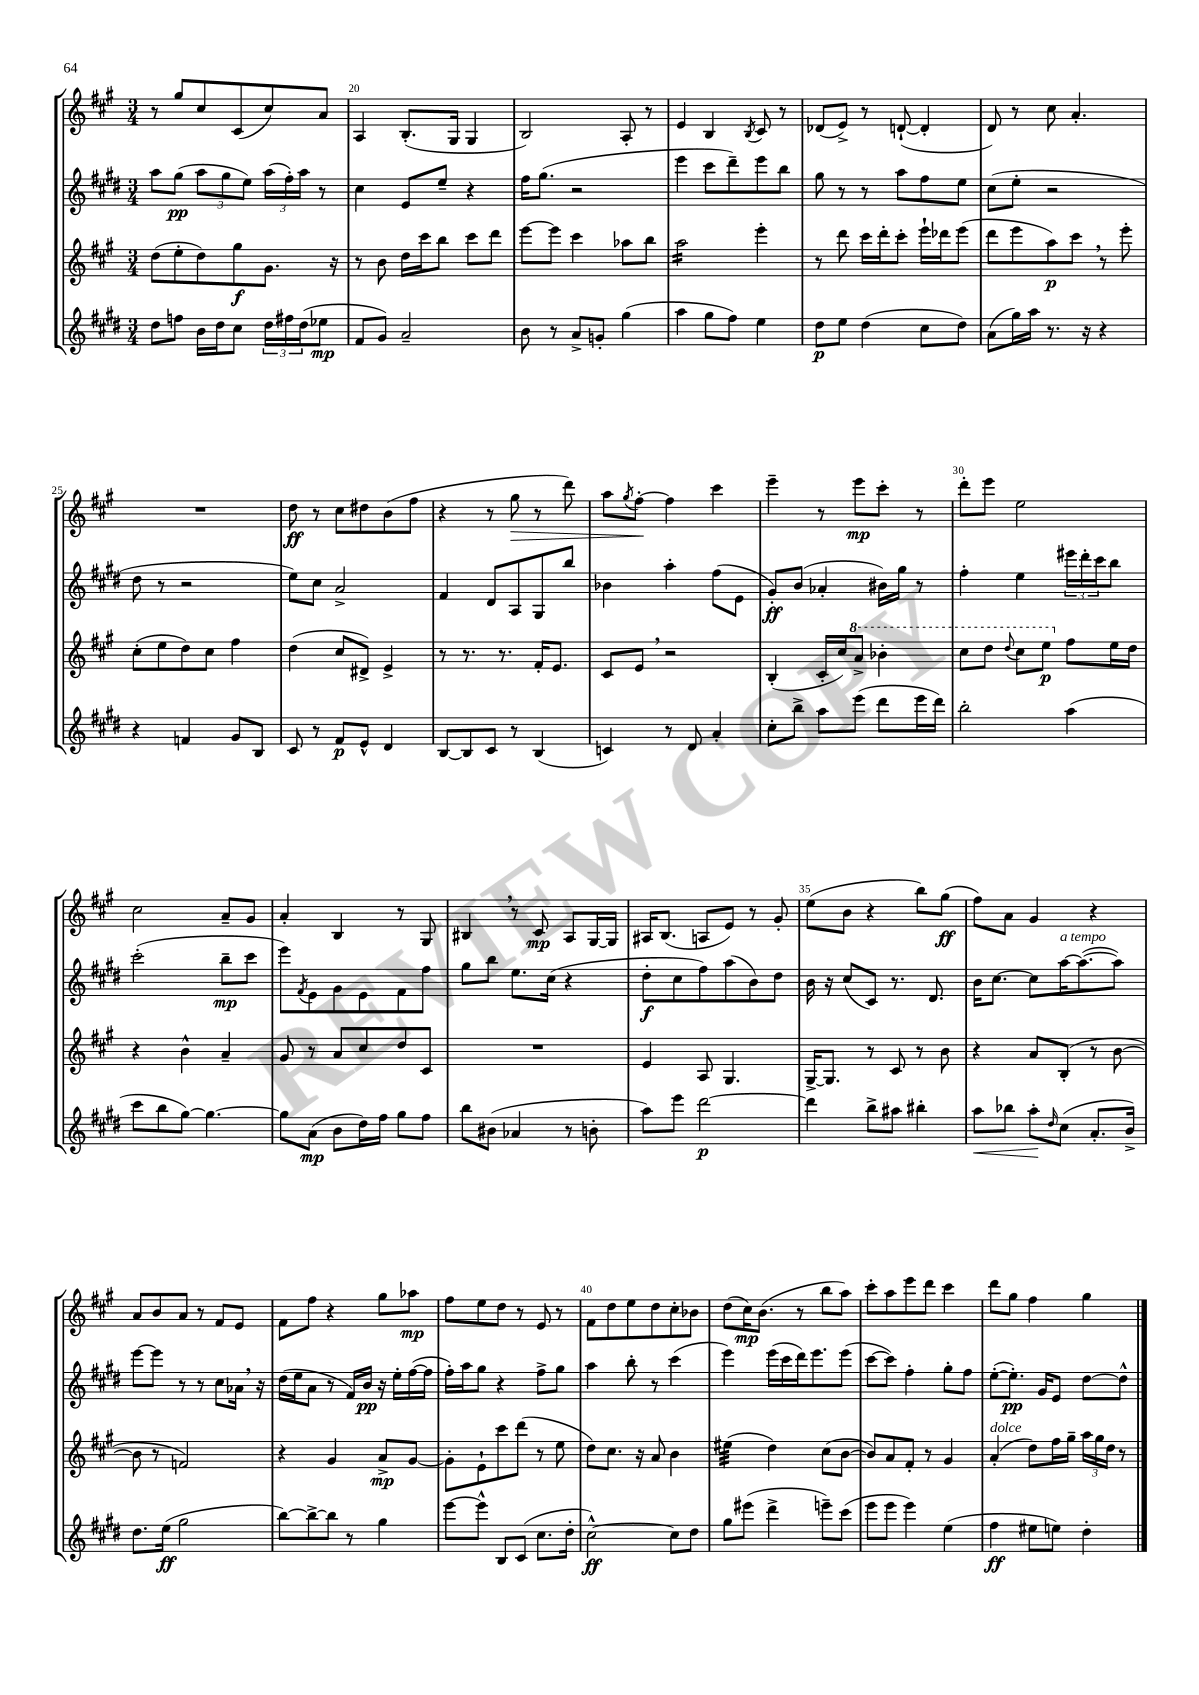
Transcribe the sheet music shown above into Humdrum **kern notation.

**kern	**kern	**kern	**kern
*staff4	*staff3	*staff2	*staff1
*clefG2	*clefG2	*clefG2	*clefG2
*k[f#c#g#d#]	*k[f#c#g#]	*k[f#c#g#d#]	*k[f#c#g#]
*M3/4	*M3/4	*M3/4	*M3/4
8dd#	(8dd	8aa	8r
8ff	8ee'	(8gg#	8gg#
16b	8dd)	12aa	8cc#
16dd#	.	.	.
.	.	12gg#	.
8cc#	8gg#	.	(8c#
.	.	12ee)	.
24dd#	8.g#	(24aa	8cc#)
24ff#	.	24ff#')	.
(24dd#	.	24aa	.
8ee-	.	8r	8a
.	16r	.	.
=	=	=	=
8f#	8r	4cc#	4A
8g#)	8b	.	.
2a~	16dd	8e	(8.B'
.	16ccc#	.	.
.	8bb	8ee~	.
.	.	.	16G#
.	8ccc#	4r	4G#
.	8ddd	.	.
=	=	=	=
8b	[8eee	16ff#	2B)
.	.	(8.gg#	.
8r	8eee]	.	.
8a^	4ccc#	2r	.
8g'	.	.	.
(4gg#	8aa-	.	8A'
.	8bb	.	8r
=	=	=	=
4aa	2aa	4eee	4e
8gg#	.	8ccc#	4B
8ff#)	.	8ddd#~)	.
.	.	.	8qB
4ee	4eee'	8eee	8c#
.	.	8bb	8r
=	=	=	=
8dd#	8r	8gg#	(8d-
8ee	8ddd	8r	8e^)
(4dd#	16ccc#	8r	8r
.	16ddd'	.	.
.	8ccc#'	8aa	([8d`
8cc#	16eee`	8ff#	4d']
.	16ddd-	.	.
8dd#)	(8eee	8ee	.
=	=	=	=
(8a	8ddd	(8cc#	8d)
16gg#)	8eee	8ee'	8r
16aa	.	.	.
8.r	8aa)	2r	8cc#
.	8ccc#	.	4.a'
16r	.	.	.
4r	8r	.	.
.	8eee'	.	.
=	=	=	=
4r	(8cc#'	8dd#	2.r
.	8ee	8r	.
4f	8dd)	2r	.
.	8cc#	.	.
8g#	4ff#	.	.
8B	.	.	.
=	=	=	=
8c#	(4dd	8ee)	8dd
8r	.	8cc#	8r
8f#	8cc#	2a^	8cc#
8e^^	8d#^)	.	8dd#
4d#	4e^	.	(8b
.	.	.	8ff#
=	=	=	=
[8B	8r	4f#	4r
8B]	8.r	.	.
8c#	.	8d#	8r
.	8.r	.	.
8r	.	8A	8gg#
(4B	16f#'	8G#	8r
.	8.e	.	.
.	.	8bb	8ddd)
=	=	=	=
4c)	8c#	4b-	8aa
.	.	.	8qgg#
.	8e	.	[8ff#'
8r	2r	4aa'	4ff#]
8d#	.	.	.
4a'	.	(8ff#	4ccc#
.	.	8e	.
=	=	=	=
8cc#'	(4B'	8g#')	4eee~
8bb^	.	(8b	.
8aa	16c#'	4a-'	8r
.	16cc#)	.	.
(8eee	8aa^	.	8eee
8ddd#	4bb-'	16b#)	8ccc#'
.	.	16gg#	.
16eee	.	8r	8r
16ddd#)	.	.	.
=	=	=	=
2bb'	8ccc#	4ff#'	8ddd'
.	8ddd	.	8eee
.	8qqddd	.	.
.	8ccc#	4ee	2ee
.	8eee	.	.
(4aa	8ff#	24eee#	.
.	.	24ddd#'	.
.	.	24ccc#	.
.	16ee	8bb	.
.	16dd	.	.
=	=	=	=
8ccc#	4r	(2ccc#'	2cc#
8bb	.	.	.
[8gg#)	4b^^	.	.
4.gg#_	.	.	.
.	4a~	8bb~	8a~
.	.	8ccc#	8g#
=	=	=	=
8gg#]	8g#	8eee)	4a'
.	.	8qf#	.
(8a	8r	8e	.
8b	8a	8g#	4B
16dd#)	8cc#	8e	.
16ff#	.	.	.
8gg#	8dd	8f#	8r
8ff#	8c#	8ff#	8G#
=	=	=	=
8bb	2.r	8gg#	4B#
(8b#	.	8bb	.
4a-	.	8.ee	8r
.	.	.	8c#
.	.	(16cc#	.
8r	.	4r	8A
8b'	.	.	[16G#
.	.	.	16G#]
=	=	=	=
8aa)	4e	8dd#'	16A#
.	.	.	(8.B
8eee	.	8cc#	.
[2ddd#	8A	8ff#)	8A
.	4.G#	(8aa	8e)
.	.	8b)	8r
.	.	8dd#	8g#'
=	=	=	=
4ddd#]	[16G#^	16b	(8ee
.	8.G#]	16r	.
.	.	(8cc#	8b
8bb^	8r	8c#)	4r
8aa#	8c#	8.r	.
4bb#'	8r	.	8bb)
.	.	8.d#	.
.	8b	.	(8gg#
=	=	=	=
8aa	4r	16b	8ff#)
.	.	[8.cc#	.
8bb-	.	.	8a
8aa'	8a	8cc#]	4g#
16qqdd#	.	.	.
(8cc#	(8B'	[16aa	.
.	.	(8.aa_	.
8.a'	8r	.	4r
.	[8b	8aa])	.
16b^)	.	.	.
=	=	=	=
8.dd#	8b]	[8eee	8a
.	8r	8eee]	8b
(16ee	.	.	.
2gg#	2f)	8r	8a
.	.	8r	8r
.	.	8cc#	8f#
.	.	16a-	8e
.	.	16r	.
=	=	=	=
[8bb)	4r	(16dd#	8f#
.	.	16ee	.
8bb^_	.	8a	8ff#
8bb]	4g#	8r	4r
8r	.	16f#)	.
.	.	16b	.
4gg#	8a^	16r	8gg#
.	.	16ee'	.
.	[8g#	([16ff#	8aa-
.	.	16ff#]	.
=	=	=	=
[8eee	8g#']	16ff#')	8ff#
.	.	16aa	.
8eee^^]	8e`	8gg#	8ee
8B	8ccc#	4r	8dd
(8c#	(8ddd	.	8r
8.cc#	8r	8ff#^	8e
.	8ee	8gg#	8r
16dd#'	.	.	.
=	=	=	=
[2cc#^^)	8dd)	4aa	8f#
.	8.cc#	.	8dd
.	.	8bb'	8ee
.	16r	.	.
.	8a	8r	8dd
8cc#]	4b	(4ccc#	8cc#'
8dd#	.	.	8b-
=	=	=	=
8gg#	(4ee#	4eee)	(8dd
(8eee#	.	.	16cc#)
.	.	.	(8.b
4ddd#^	4dd)	(16eee	.
.	.	16ccc#	.
.	.	16ddd#)	8r
.	.	8.eee	.
8eee~)	(8cc#	.	8bb
(8ccc#	[8b	(8eee	8aa)
=	=	=	=
8eee	8b])	[8ccc#	8ccc#'
8eee	8a	8ccc#])	8aa
4eee)	8f#'	4ff#'	8eee
.	8r	.	8ddd
(4ee	4g#	8gg#'	4ccc#
.	.	8ff#	.
=	=	=	=
4ff#	(4a'	([8ee'	8ddd
.	.	8.ee'])	8gg#
8ee#	8dd)	.	4ff#
.	.	16g#	.
8ee)	16ff#	8e	.
.	16gg#~	.	.
4dd#'	24aa	[8dd#	4gg#
.	24gg#	.	.
.	24dd	.	.
.	8r	8dd#^^]	.
==	==	==	==
*-	*-	*-	*-
